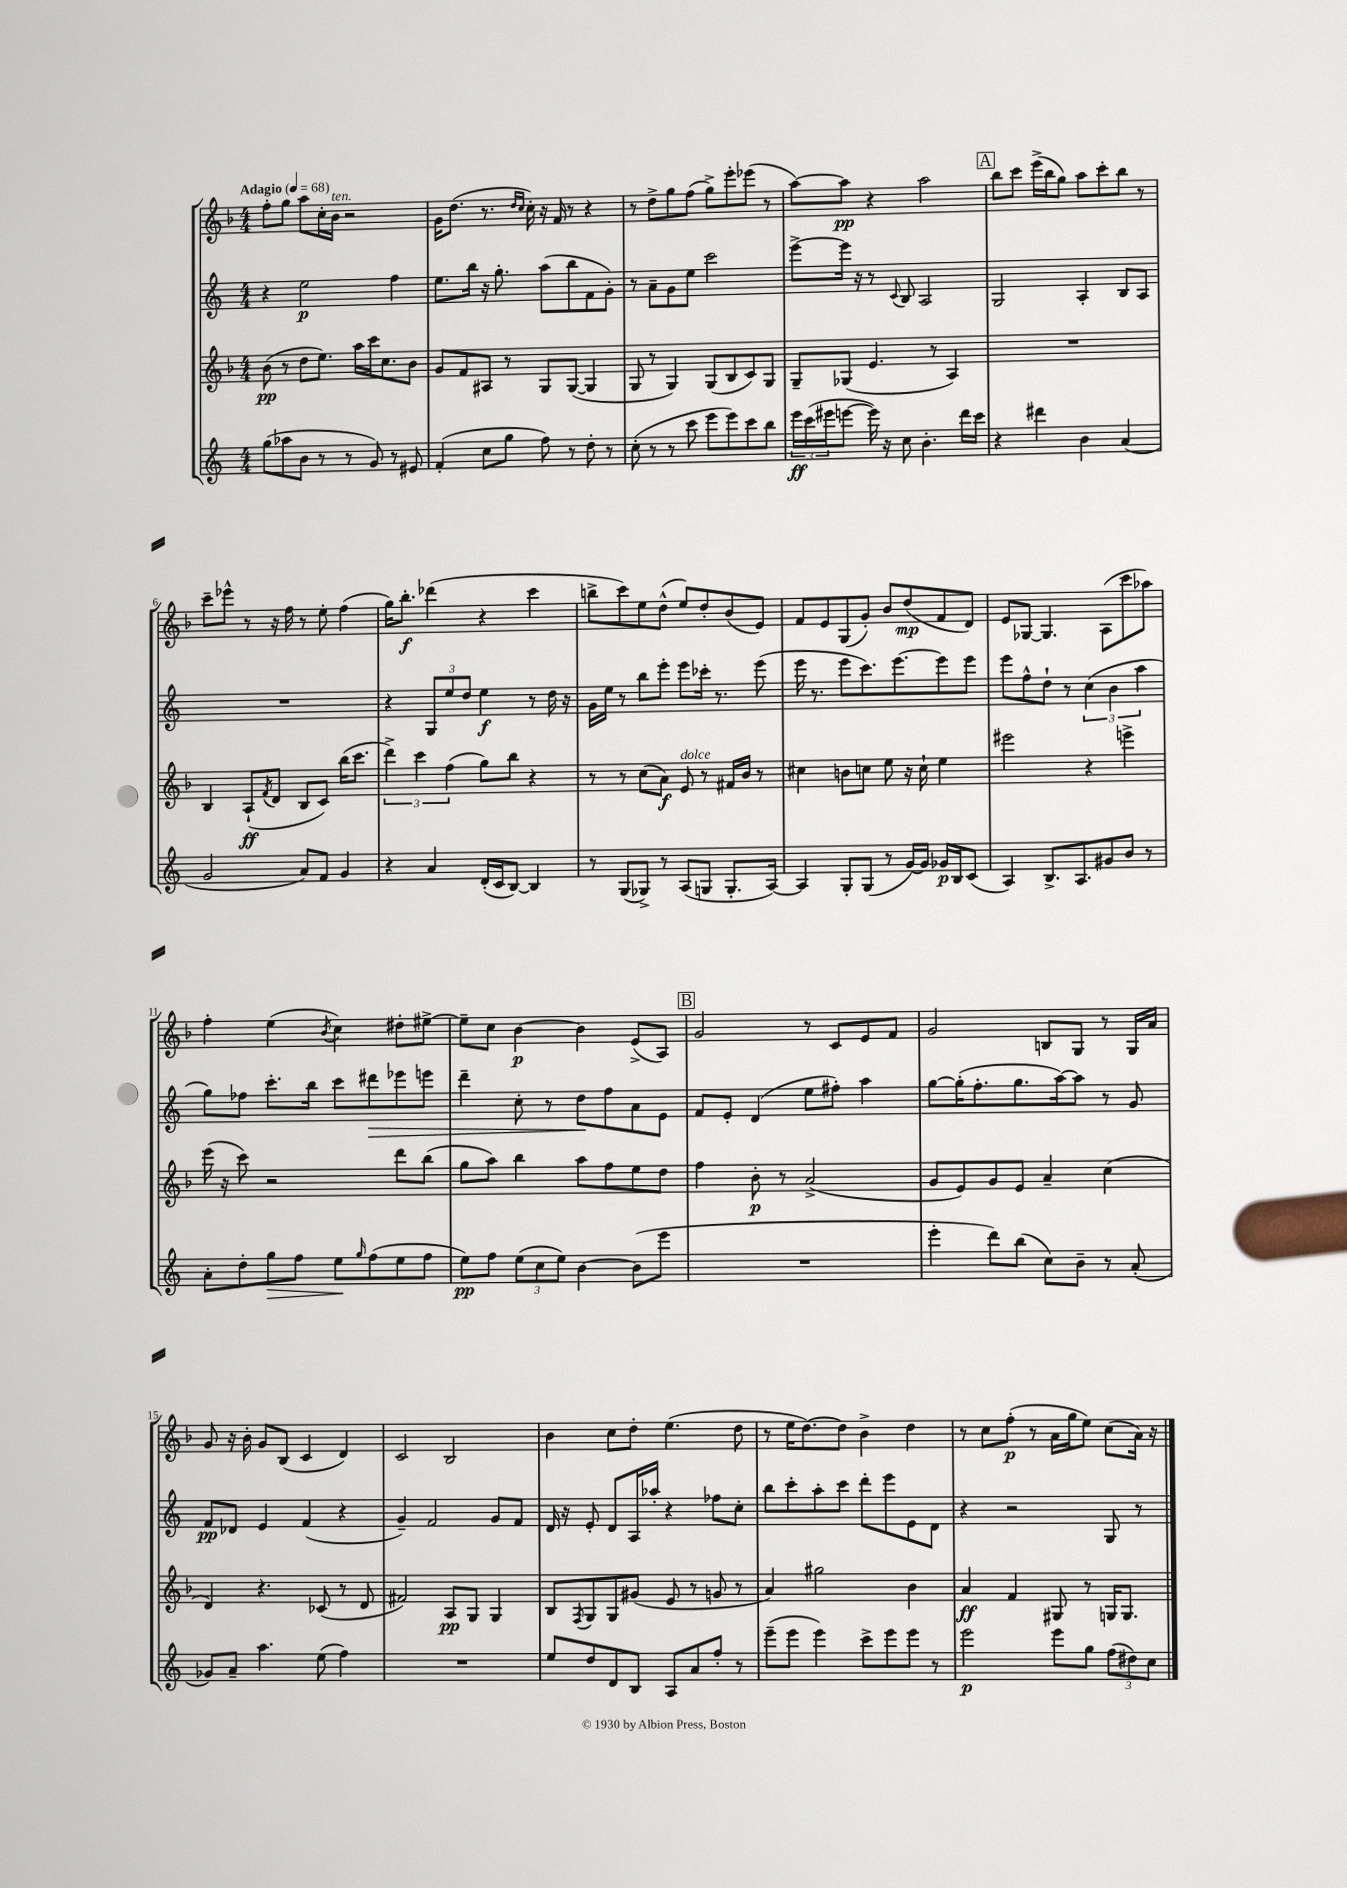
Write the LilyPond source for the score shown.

<<
\new StaffGroup <<
\new Staff = "s0" {
    \clef treble \key f \major \numericTimeSignature \time 4/4 \tempo "Adagio" 4 = 68
    f''8-. g''8 a''8 c''16-. bes'16^\markup { \italic "ten." } r2 |
    g'16 d''8.( r8. \grace { d''16 c''16 } c''16-.) r16 f'16 r8 r4 |
    r8 d''8-> g''8 f''8( g''8->) e'''8-. ees'''8( r8 |
    a''8~) a''8\pp r4 a''2 |
    \mark \markup { \box "A" } bes''8 c'''8 e'''16->( bes''16 g''8) a''8 c'''8-. bes''8 r8 |
    c'''8-- ees'''8-^ r8 r16 f''16 r8 e''8-. f''4( |
    g''16) bes''8.-.\f des'''4( r4 c'''4 |
    b''8-> c'''8) e''8 d''8-^( e''8) d''8-. bes'8( e'8) |
    f'8 e'8 g8( g'8-.) bes'8 d''8\mp( f'8 d'8) |
    e'8 ges8~ ges4. a8( c'''8 aes''8) |
    f''4-. e''4( \acciaccatura { bes'8 } c''4) dis''8-. eis''8~-> |
    eis''8-- c''8 bes'4~\p bes'4 e'8->( a8) |
    \mark \markup { \box "B" } g'2 r8 c'8 e'8 f'8 |
    g'2 b8 g8 r8 g16 a'16 |
    g'8 r16 bes'16-. g'8 bes8( c'4 d'4) |
    c'2 bes2 |
    bes'4 c''8 d''8-. e''4.( d''8 |
    r8 e''16 d''8.~) d''8 bes'4-> d''4 |
    r8 c''8 f''8-.\p( r8 a'16 g''16 e''8) c''8( a'16) r16 \bar "|." |
}
\new Staff = "s1" {
    \clef treble \key c \major \numericTimeSignature \time 4/4
    r4 e''2\p f''4 |
    e''8. b''16 r16 g''8.-. a''8( b''8 f'8 g'8-.) |
    r8 a'8-- g'8 e''8 c'''2 |
    e'''8~-> e'''16 r16 r8 \appoggiatura { c'8 } b8 a2 |
    \mark \markup { \box "A" } g2 a4-. b8 a8 |
    R1 |
    r4 \tuplet 3/2 { g8 e''8 d''8 } e''4\f r8 d''16 r16 |
    g'16 e''16 r8 b''8 e'''8-. e'''8 ces'''16-. r8. e'''8( |
    e'''16 r8. e'''8 c'''8.) e'''8.~ e'''8 e'''8 |
    e'''8 f''8-^ d''8-! r8 \tuplet 3/2 { c''4( b'4 a''4 } |
    g''8) fes''8 c'''8.-. b''16 c'''8 dis'''8\> ees'''8 e'''8 |
    d'''4-- c''8-. r8 d''8\! f''8 a'8 e'8 |
    \mark \markup { \box "B" } f'8 e'8-. d'4( e''8 fis''8-.) a''4 |
    g''8~ g''16-.( f''8.-. g''8. a''16~) a''8 r8 g'8 |
    f'8\pp des'8 e'4 f'4( r4 |
    g'4--) f'2 g'8 f'8 |
    d'16 r16 e'8-. d'8 a16 aes''16-. r4 fes''8 c''8-. |
    b''8 c'''8-. a''8-. c'''8 d'''8-. e'''8 e'8 d'8 |
    r4 r2 g8 r8 \bar "|." |
}
\new Staff = "s2" {
    \clef treble \key f \major \numericTimeSignature \time 4/4
    bes'8\pp( r8 d''8 e''8.) a''16 c'''16 c''8. bes'8 |
    g'8 f'8 ais8 r8 g8 g8~( g4 |
    g8 r8 g4) g8( bes8 c'8) g8 |
    g8-- ges8( e'4. r8 a4) |
    \mark \markup { \box "A" } R1 |
    bes4 a8-!\ff( \acciaccatura { f'8 } d'8 bes8 c'8) bes''16( c'''8. |
    \tuplet 3/2 { d'''4->) c'''4 f''4( } g''8) bes''8 r4 |
    r8 r8 c''8( a'8\f) e'8^\markup { \italic "dolce" } r8 fis'16 bes'16 r8 |
    cis''4 b'8 c''8 e''8 r16 c''16-! e''4 |
    eis'''2 r4 e'''4-> |
    e'''16( r16 c'''8) r2 d'''8 bes''8( |
    g''8 a''8) bes''4 a''8 f''8 e''8 d''8 |
    \mark \markup { \box "B" } f''4 bes'8-.\p r8 a'2->( |
    g'8 e'8) g'8 e'8 a'4-- c''4( |
    d'4) r4. ces'8( r8 d'8 |
    fis'2) a8\pp g8 g4 |
    bes8 \acciaccatura { f8 } g8 g8 gis'8( e'8 r8 g'8 r8 |
    a'4) gis''2 bes'4 |
    a'4\ff f'4 gis8 r8 g16 g8. \bar "|." |
}
\new Staff = "s3" {
    \clef treble \key c \major \numericTimeSignature \time 4/4
    g''8( aes''8 b'8 r8 r8 g'8) r8 eis'8 |
    f'4-.( c''8 g''8 f''8) r8 d''8-. r8 |
    c''8-.( r8 r8 c'''8 e'''8 e'''8) c'''8 b''8 |
    \tuplet 3/2 { e'''16\ff c'''16( eis'''16 } e'''8~ e'''16) r16 c''8 b'4.-. d'''16 c'''16 |
    \mark \markup { \box "A" } r4 dis'''4 b'4 a'4( |
    g'2 a'8) f'8 g'4 |
    r4 a'4 d'16-.( c'16 b8~) b4 |
    r8 g8( ges8->) r8 a8( g8 g8.-. a16~) |
    a4 g8-. g8( r8 g'16~) g'16 ges'16\p b16 c'8( |
    a4) b8.-> a8. gis'8 b'8 r8 |
    a'8-. d''8-. g''8\> f''8 e''8\! \grace { g''16 } f''8( e''8 f''8 |
    e''8\pp) f''8 \tuplet 3/2 { e''8( c''8 e''8) } b'4~ b'8( e'''8 |
    \mark \markup { \box "B" } R1 |
    e'''4-. d'''8) b''8( c''8) b'8-- r8 a'8-.( |
    ges'8) a'8-- a''4. e''8( f''4) |
    R1 |
    e''8 d''8 d'8 b8 a8 a'8 f''8-. r8 |
    e'''8--( e'''8 e'''4) c'''8-> e'''8 e'''8 r8 |
    e'''2\p e'''8 g''8 \tuplet 3/2 { f''8( dis''8) c''8 } \bar "|." |
}
>>
>>
